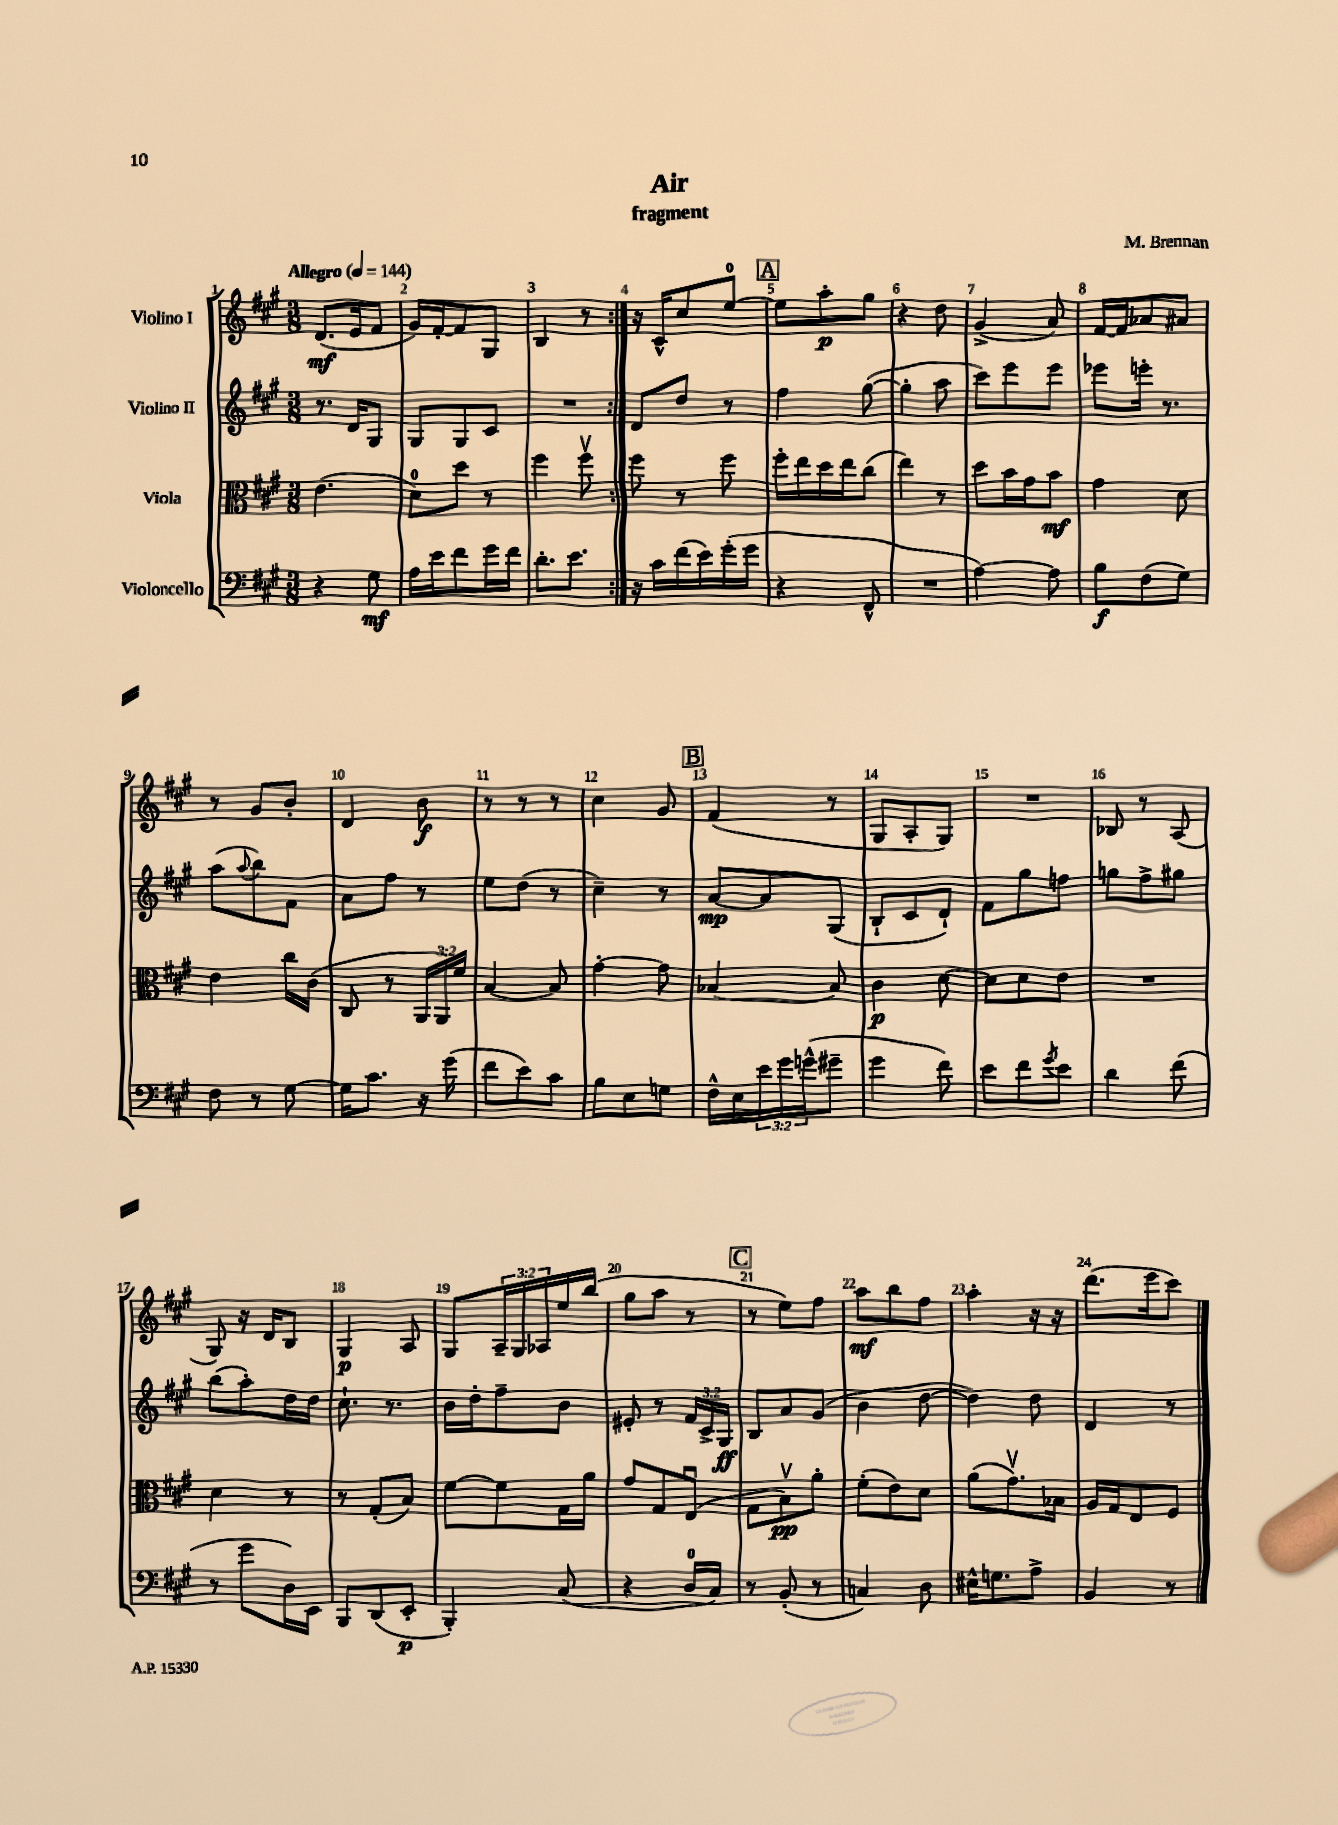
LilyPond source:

\header { title = "Air" composer = "M. Brennan" subtitle = "fragment" }
<<
\new StaffGroup <<
\new Staff = "s0" \with { instrumentName = "Violino I" } {
    \clef treble \key a \major \numericTimeSignature \time 3/8 \override Staff.TupletNumber.text = #tuplet-number::calc-fraction-text \tempo "Allegro" 4 = 144
    \repeat volta 2 { d'8.\mf( e'16 fis'8 |
    gis'16) fis'16~-. fis'8 gis8 |
    b4 r8 | }
    r16 cis'16-^ cis''8 e''8-0~ |
    \mark \markup { \box "A" } e''8 a''8-.\p gis''8 |
    r4 d''8 |
    gis'4->( a'8) |
    fis'16~ fis'16 aes'8 ais'8 |
    r8 gis'8 b'8-. |
    d'4 b'8\f |
    r8 r8 r8 |
    cis''4 gis'8 |
    \mark \markup { \box "B" } fis'4( r8 |
    gis8 a8-. gis8) |
    R4. |
    bes8 r8 a8( |
    gis8) r16 d'16 b8 |
    gis4\p a8 |
    gis8 \tuplet 3/2 { a16-- gis16 aes16 } e''16 b''16( |
    gis''8 a''8 r8 |
    \mark \markup { \box "C" } r8 e''8) fis''8 |
    a''8\mf b''8 fis''8 |
    a''4-. r16 r16 |
    d'''8.( e'''16 cis'''8) \bar "|." |
}
\new Staff = "s1" \with { instrumentName = "Violino II" } {
    \clef treble \key a \major \numericTimeSignature \time 3/8 \override Staff.TupletNumber.text = #tuplet-number::calc-fraction-text
    \repeat volta 2 { r8. d'16 gis8 |
    gis8 gis8 cis'8 |
    R4. | }
    d'8 d''8 r8 |
    \mark \markup { \box "A" } fis''4 gis''8~( |
    gis''4-. a''8 |
    cis'''8) e'''8 e'''8 |
    ees'''8 e'''16-. r8. |
    a''8( \appoggiatura { a''8 } b''8) fis'8 |
    a'8 fis''8 r8 |
    e''8 d''8( r8 |
    cis''4--) r8 |
    \mark \markup { \box "B" } a'8~\mp a'8 gis8( |
    b8-! cis'8 d'8-!) |
    fis'8 gis''8 f''8 |
    g''8 fis''8-> gis''8 |
    b''8( a''8-.) d''16 d''16 |
    cis''8.-! r8. |
    b'16 d''16-. fis''8-- b'8 |
    eis'8-. r8 \tuplet 3/2 { fis'16 cis'16-> gis16\ff } |
    \mark \markup { \box "C" } b8 a'8 gis'8( |
    b'4 d''8~ |
    d''4) d''8 |
    d'4 r8 \bar "|." |
}
\new Staff = "s2" \with { instrumentName = "Viola" } {
    \clef alto \key a \major \numericTimeSignature \time 3/8 \override Staff.TupletNumber.text = #tuplet-number::calc-fraction-text
    \repeat volta 2 { e'4.( |
    d'8-0) d''8 r8 |
    fis''4 fis''8\upbow | }
    fis''8 r8 fis''8 |
    \mark \markup { \box "A" } fis''16-. e''16 d''16 e''16 cis''8( |
    e''4) r8 |
    d''8 b'16 gis'16 b'8\mf |
    gis'4 d'8 |
    e'4 cis''16 cis'16( |
    cis8 r8 \tuplet 3/2 { a,16 a,16) fis'16 } |
    b4~ b8 |
    gis'4~-. gis'8 |
    \mark \markup { \box "B" } bes4~ bes8 |
    cis'4\p d'8~ |
    d'8 d'8 e'8 |
    R4. |
    d'4 r8 |
    r8 gis8-.( b8) |
    fis'8~ fis'8 gis16 a'16 |
    gis'8 gis8 e8\downbow( |
    \mark \markup { \box "C" } gis8 b8\upbow\pp) a'8-. |
    fis'8-.( e'8) d'8 |
    a'8( gis'8.\upbow) bes16 |
    a16 gis16 e8 fis8 \bar "|." |
}
\new Staff = "s3" \with { instrumentName = "Violoncello" } {
    \clef bass \key a \major \numericTimeSignature \time 3/8 \override Staff.TupletNumber.text = #tuplet-number::calc-fraction-text
    \repeat volta 2 { r4 gis8\mf |
    a16 e'16 fis'8 gis'16 fis'16 |
    d'8.-. e'8. | }
    r16 cis'16 fis'16( e'16) gis'16-.( gis'16 |
    \mark \markup { \box "A" } r4 fis,8-^ |
    R4. |
    a4~) a8 |
    b8\f fis8( gis8) |
    fis8 r8 gis8~ |
    gis16 cis'8. r16 gis'16( |
    fis'8 e'8) cis'8 |
    b8 e8 g8 |
    \mark \markup { \box "B" } fis16-^ e16 \tuplet 3/2 { e'16 gis'16 g'16-^( } gis'8-- |
    gis'4 fis'8) |
    e'8 fis'8 \acciaccatura { gis'8 } e'8 |
    d'4 fis'8( |
    r8 gis'8 d16) e,16 |
    b,,8 d,8( e,8-.\p |
    b,,4-.) cis8( |
    r4 d16-0 cis16) |
    \mark \markup { \box "C" } r8 b,8-.( r8 |
    c4) d8 |
    eis16-^ g8. a8-> |
    b,4 r8 \bar "|." |
}
>>
>>
\layout { \context { \Score \override BarNumber.break-visibility = ##(#f #t #t) barNumberVisibility = #all-bar-numbers-visible } }
